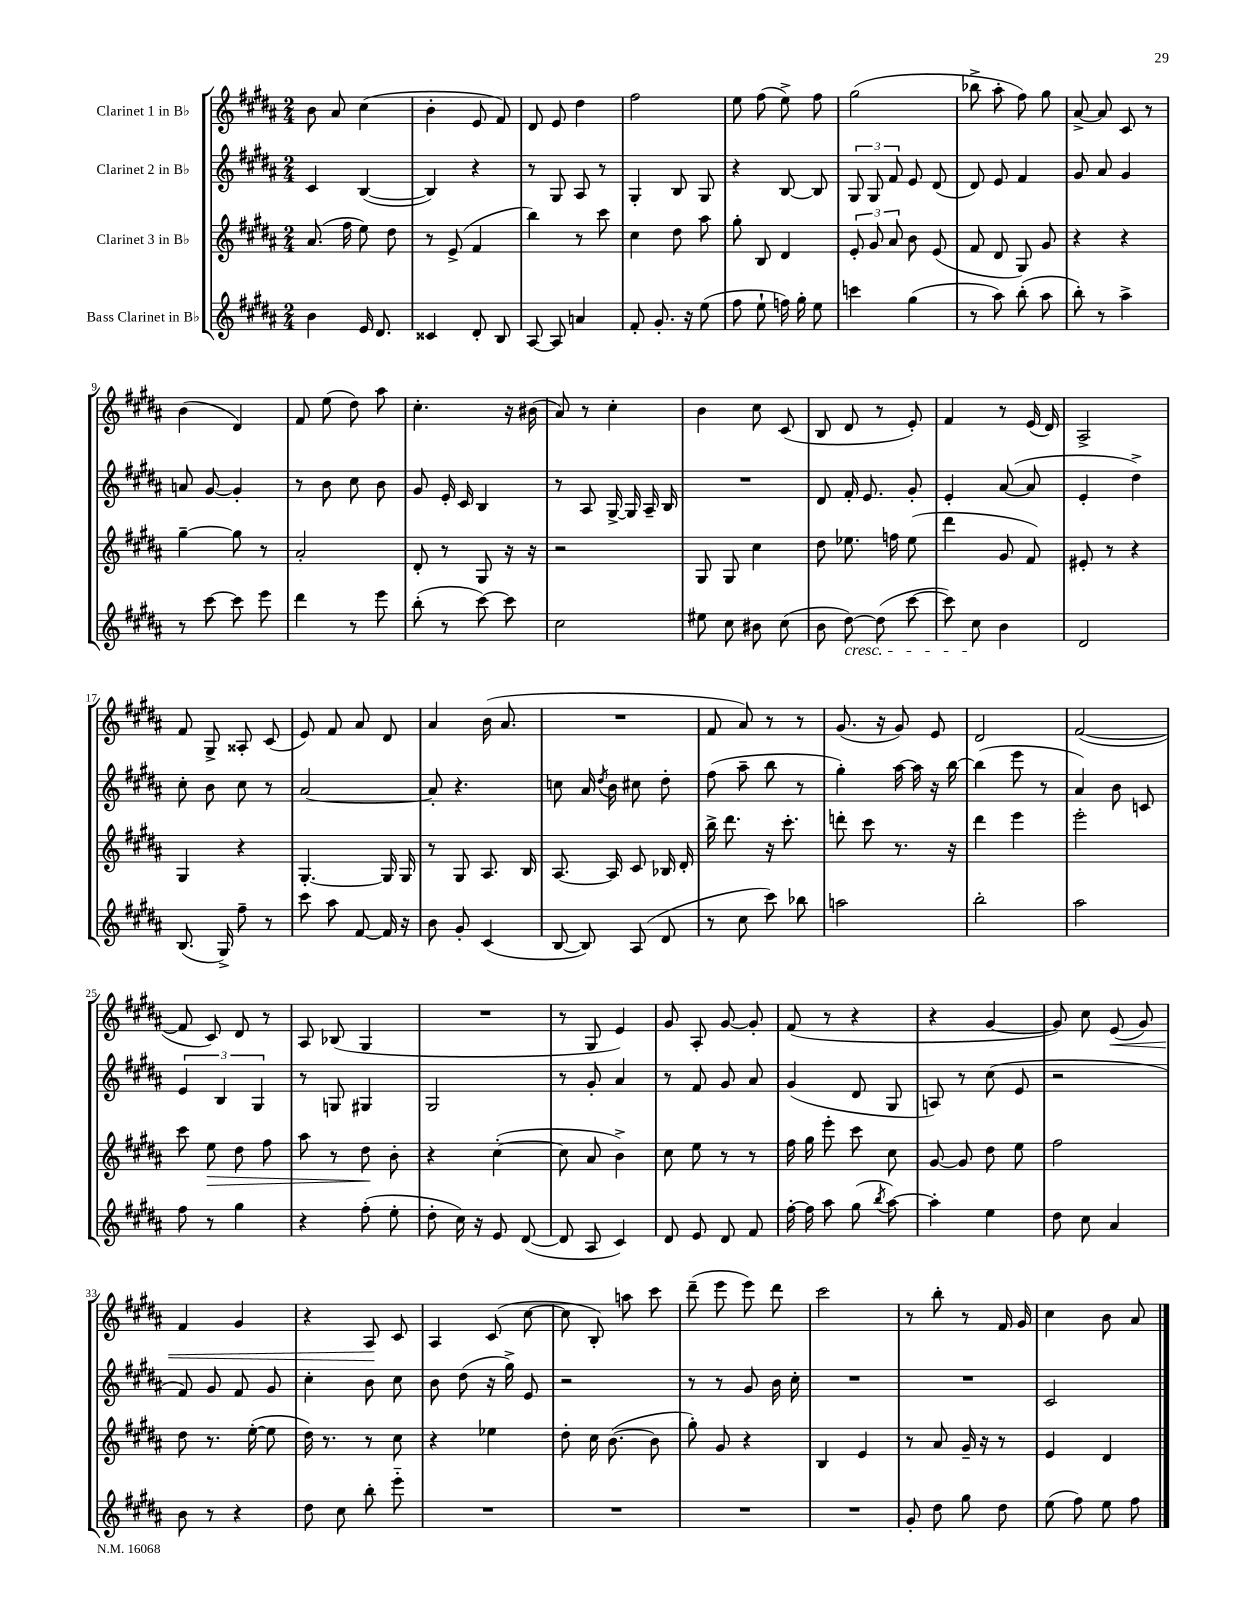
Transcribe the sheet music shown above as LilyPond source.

<<
\new StaffGroup <<
\new Staff = "s0" \with { instrumentName = "Clarinet 1 in Bb" } {
    \clef treble \key b \major \numericTimeSignature \time 2/4
    \autoBeamOff b'8 ais'8 cis''4( |
    b'4-. e'8 fis'8) |
    dis'8 e'8 dis''4 |
    fis''2 |
    e''8 fis''8( e''8->) fis''8 |
    gis''2( |
    bes''8-> ais''8-. fis''8) gis''8 |
    ais'8~-> ais'8 cis'8 r8 |
    b'4( dis'4) |
    fis'8 e''8( dis''8) ais''8 |
    cis''4.-. r16 bis'16( |
    ais'8) r8 cis''4-. |
    b'4 cis''8 cis'8( |
    b8 dis'8 r8 e'8-.) |
    fis'4 r8 e'16( dis'16) |
    ais2-> |
    fis'8 gis8-> aisis8-. cis'8( |
    e'8) fis'8 ais'8 dis'8 |
    ais'4 b'16( ais'8. |
    R2 |
    fis'8 ais'8) r8 r8 |
    gis'8.( r16 gis'8) e'8 |
    dis'2 |
    fis'2~( |
    fis'8 cis'8) dis'8 r8 |
    ais8 bes8( gis4 |
    R2 |
    r8 gis8 e'4) |
    gis'8 ais8-. gis'8~ gis'8-. |
    fis'8( r8 r4 |
    r4 gis'4~ |
    gis'8) cis''8 e'8\<( gis'8) |
    fis'4 gis'4 |
    r4 ais8\! cis'8 |
    ais4 cis'8( cis''8~ |
    cis''8 b8-.) a''8 cis'''8 |
    dis'''8--( e'''8 e'''8) dis'''8 |
    cis'''2 |
    r8 b''8-. r8 fis'16 gis'16 |
    cis''4 b'8 ais'8 \bar "|." |
}
\new Staff = "s1" \with { instrumentName = "Clarinet 2 in Bb" } {
    \clef treble \key b \major \numericTimeSignature \time 2/4
    \autoBeamOff cis'4 b4~( |
    b4) r4 |
    r8 gis8 ais8 r8 |
    gis4-. b8 gis8 |
    r4 b8~ b8 |
    \tuplet 3/2 { gis8 gis8 fis'8 } e'8 dis'8( |
    dis'8) e'8 fis'4 |
    gis'8 ais'8 gis'4 |
    a'8 gis'8~ gis'4-. |
    r8 b'8 cis''8 b'8 |
    gis'8 e'16-. cis'16 b4 |
    r8 ais8 gis16~-> gis16 ais16-- b16 |
    R2 |
    dis'8 fis'16-. e'8. gis'8-. |
    e'4-. ais'8~( ais'8 |
    e'4-. dis''4->) |
    cis''8-. b'8 cis''8 r8 |
    ais'2~ |
    ais'8-. r4. |
    c''8 ais'16 \acciaccatura { dis''8 } b'16 cis''8 dis''8-. |
    fis''8( ais''8-- b''8 r8 |
    gis''4-.) ais''16~ ais''16 r16 b''16~ |
    b''4( e'''8 r8 |
    ais'4) b'8 c'8 |
    \tuplet 3/2 { e'4 b4 gis4 } |
    r8 g8 gis4 |
    gis2 |
    r8 gis'8-. ais'4 |
    r8 fis'8 gis'8 ais'8 |
    gis'4( dis'8 gis8 |
    a8) r8 cis''8( e'8 |
    r2 |
    fis'8) gis'8 fis'8 gis'8 |
    cis''4-. b'8 cis''8 |
    b'8 dis''8( r16 gis''16->) e'8 |
    r2 |
    r8 r8 gis'8 b'16 cis''16-. |
    R2 |
    R2 |
    cis'2 \bar "|." |
}
\new Staff = "s2" \with { instrumentName = "Clarinet 3 in Bb" } {
    \clef treble \key b \major \numericTimeSignature \time 2/4
    \autoBeamOff ais'8.( fis''16 e''8) dis''8 |
    r8 e'8->( fis'4 |
    b''4) r8 cis'''8 |
    cis''4 dis''8 ais''8 |
    gis''8-. b8 dis'4 |
    \tuplet 3/2 { e'8-. gis'8 ais'8 } b'8 e'8( |
    fis'8 dis'8 gis8) gis'8 |
    r4 r4 |
    gis''4~-- gis''8 r8 |
    ais'2-. |
    dis'8-. r8 gis8 r16 r16 |
    r2 |
    gis8 gis8 cis''4 |
    dis''8 ees''8. f''16 ees''8( |
    dis'''4 gis'8 fis'8) |
    eis'8-. r8 r4 |
    gis4 r4 |
    gis4.~-. gis16 gis16 |
    r8 gis8 ais8. b16 |
    ais8.~ ais16 cis'8 bes16 dis'16-. |
    b''16-> dis'''8. r16 cis'''8.-. |
    d'''8-. cis'''8 r8. r16 |
    dis'''4 e'''4 |
    e'''2-. |
    cis'''8 e''8\> dis''8 fis''8 |
    ais''8 r8 dis''8\! b'8-. |
    r4 cis''4~-.( |
    cis''8 ais'8 b'4->) |
    cis''8 e''8 r8 r8 |
    fis''16 gis''16 e'''8-. cis'''8 cis''8 |
    gis'8~ gis'8 dis''8 e''8 |
    fis''2 |
    dis''8 r8. e''16~-.( e''8 |
    dis''16) r8. r8 cis''8 |
    r4 ees''4 |
    dis''8-. cis''16 b'8.~( b'8 |
    gis''8-.) gis'8 r4 |
    b4 e'4 |
    r8 ais'8 gis'16-- r16 r8 |
    e'4 dis'4 \bar "|." |
}
\new Staff = "s3" \with { instrumentName = "Bass Clarinet in Bb" } {
    \clef treble \key b \major \numericTimeSignature \time 2/4
    \autoBeamOff b'4 e'16 dis'8. |
    cisis'4 dis'8-. b8 |
    ais8~ ais8 a'4 |
    fis'8-. gis'8.-. r16 e''8( |
    fis''8 e''8-! f''16) gis''16-. e''8 |
    c'''4 gis''4( |
    r8 ais''8) b''8-.( ais''8 |
    b''8-.) r8 ais''4-> |
    r8 cis'''8~ cis'''8 e'''8 |
    dis'''4 r8 e'''8 |
    b''8-.( r8 cis'''8~) cis'''8 |
    cis''2 |
    eis''8 cis''8 bis'8 cis''8( |
    b'8 dis''8~\cresc) dis''8( cis'''8~ |
    cis'''8) cis''8\! b'4 |
    dis'2 |
    b8.( gis16->) fis''8-- r8 |
    cis'''8 ais''8 fis'8~ fis'16 r16 |
    b'8 gis'8-. cis'4( |
    b8~ b8) ais8( dis'8 |
    r8 cis''8 cis'''8) bes''8 |
    a''2 |
    b''2-. |
    ais''2 |
    fis''8 r8 gis''4 |
    r4 fis''8-.( e''8-. |
    dis''8-. cis''16) r16 e'8 dis'8~( |
    dis'8 ais8 cis'4) |
    dis'8 e'8 dis'8 fis'8 |
    fis''16~-. fis''16 ais''8 gis''8( \acciaccatura { b''8 } ais''8~) |
    ais''4-. e''4 |
    dis''8 cis''8 ais'4 |
    b'8 r8 r4 |
    dis''8 cis''8 b''8-. e'''8-_ |
    R2 |
    R2 |
    R2 |
    R2 |
    gis'8-. dis''8 gis''8 dis''8 |
    e''8( fis''8) e''8 fis''8 \bar "|." |
}
>>
>>
